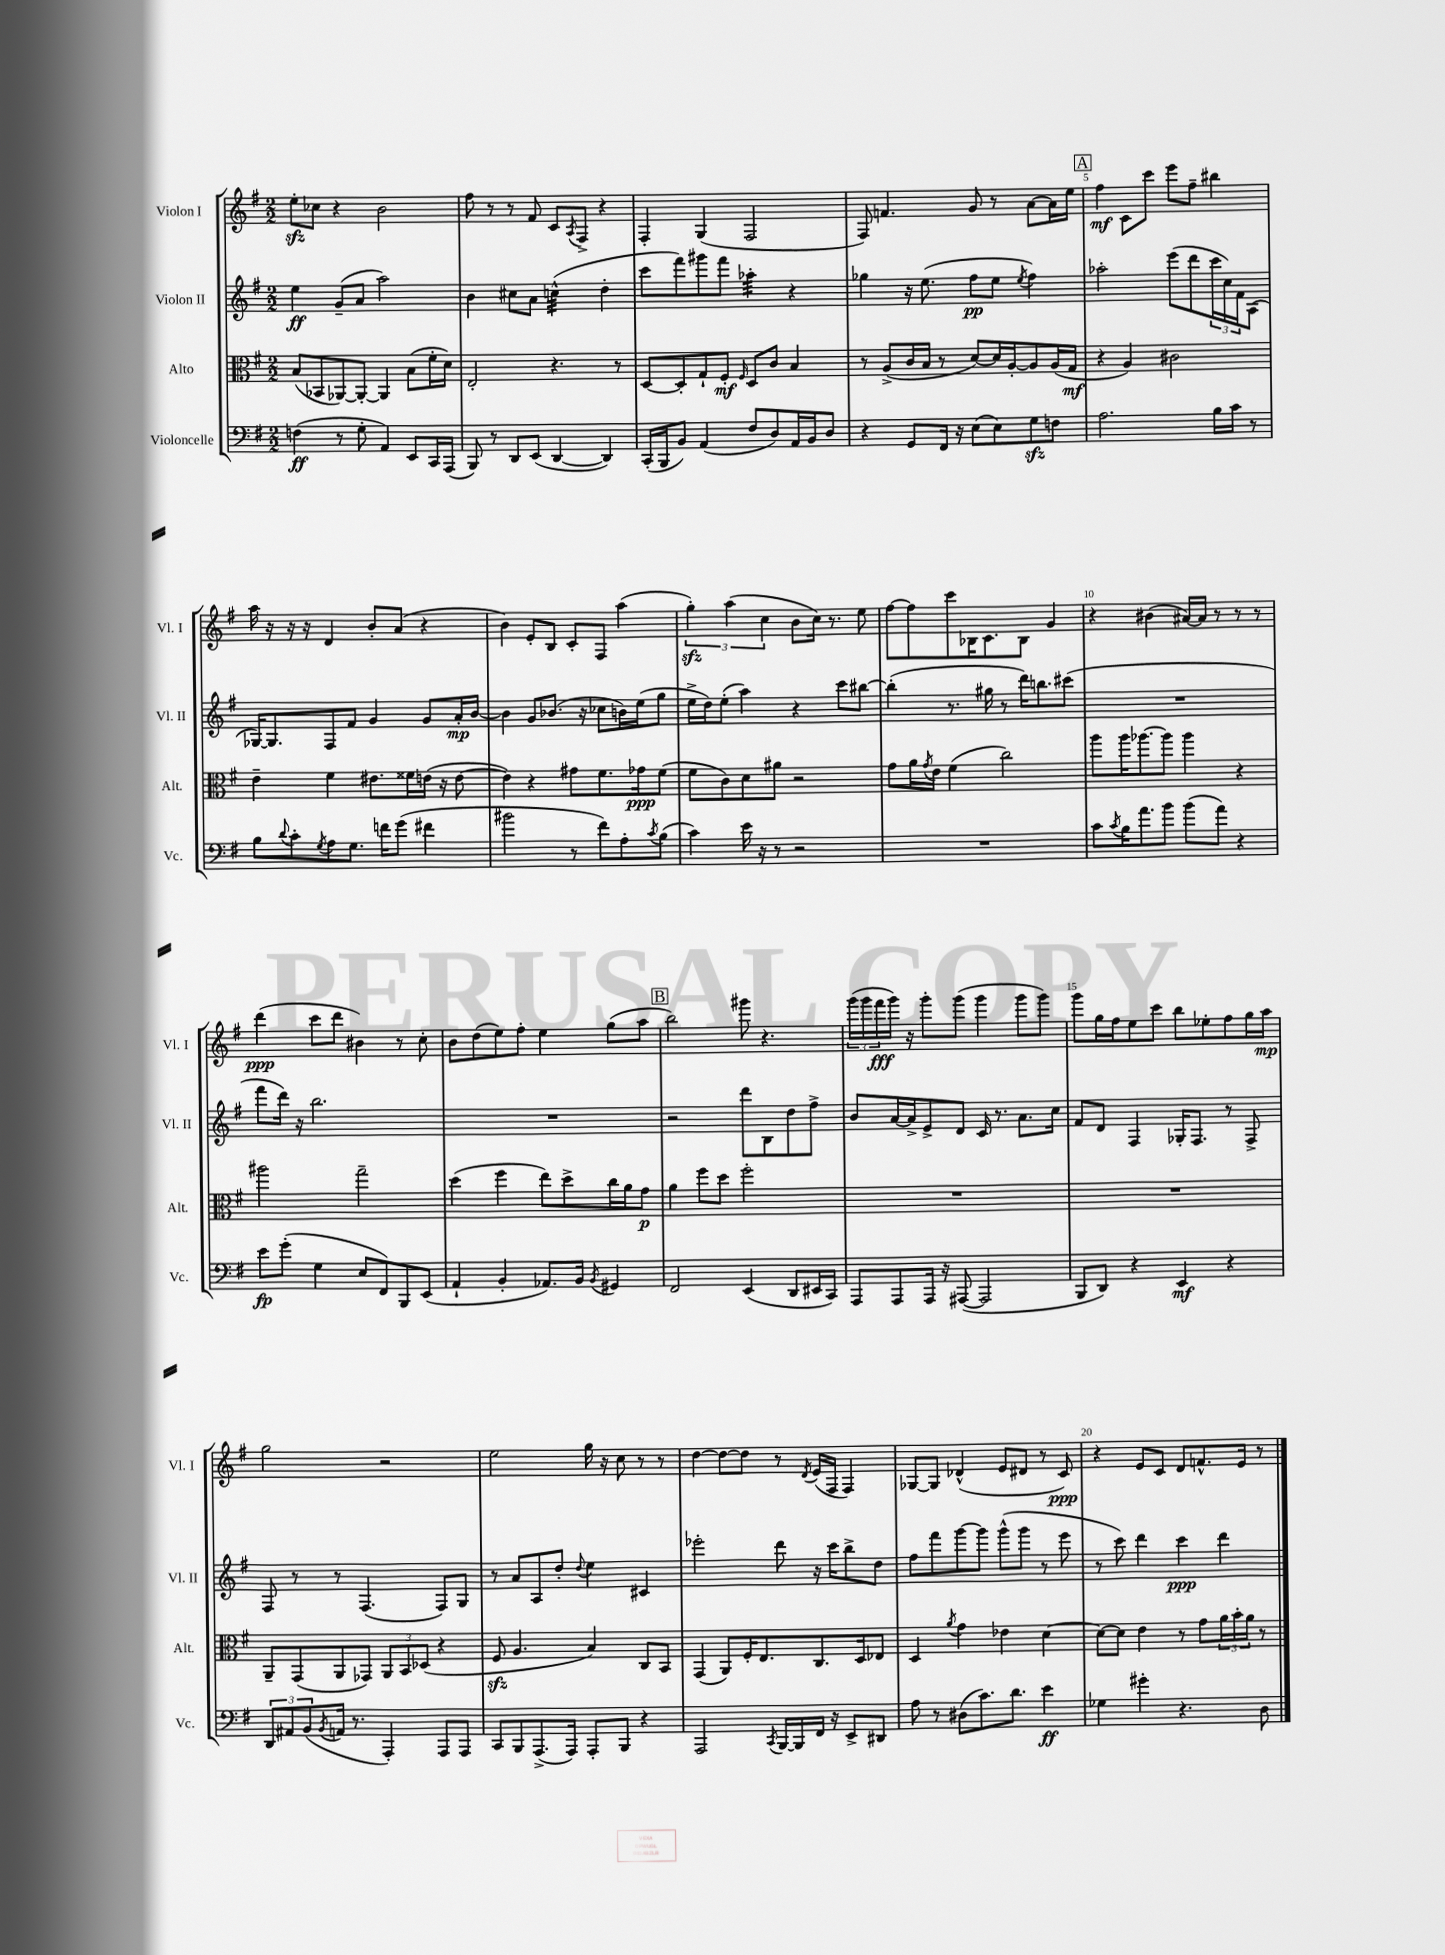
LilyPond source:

<<
\new StaffGroup <<
\new Staff = "s0" \with { instrumentName = "Violon I" shortInstrumentName = "Vl. I" } {
    \clef treble \key g \major \numericTimeSignature \time 2/2
    e''8-.\sfz ces''8 r4 b'2 |
    fis''8 r8 r8 fis'8 c'8 \acciaccatura { a8 } fis8-> r4 |
    fis4-. g4( fis2 |
    fis8) f'4. g'8 r8 a'8~ a'16 e''16 |
    \mark \markup { \box "A" } fis''4\mf c'8 c'''8 e'''8 fis''8-- bis''4 |
    a''16 r16 r16 r16 d'4 b'8-. a'8( r4 |
    b'4) e'8-. b8 c'8-. fis8 a''4( |
    \tuplet 3/2 { g''4-.\sfz) a''4( c''4 } b'8 c''16) r8. e''8 |
    fis''8~ fis''8 c'''8 bes16 c'8. bes8 g'4 |
    r4 bis'4( ais'16~) ais'16 r8 r8 r8 |
    d'''4\ppp( c'''8 d'''8 bis'4) r8 c''8-. |
    b'8 d''8( e''8) fis''8-. e''4 g''8( a''8 |
    \mark \markup { \box "B" } b''2) gis'''8 r4. |
    \tuplet 3/2 { g'''16( g'''16 fis'''16\fff } g'''16) r16 g'''8-. g'''8( g'''4 g'''8 g'''8) |
    g'''8 g''16 fis''16 e''8 c'''8 b''8 ees''8-. fis''8 g''16 a''16\mp |
    g''2 r2 |
    e''2 g''16 r16 c''8 r8 r8 |
    d''4~ d''8~ d''8 r8 \acciaccatura { d'8 } e'16( fis16 fis4) |
    ges8~ ges8 des'4-^( e'8 dis'8 r8 c'8\ppp) |
    r4 e'8 c'8 d'8 f'8.-^ e'16 r8 \bar "|." |
}
\new Staff = "s1" \with { instrumentName = "Violon II" shortInstrumentName = "Vl. II" } {
    \clef treble \key g \major \numericTimeSignature \time 2/2
    e''4\ff g'8--( a'8 a''2) |
    b'4 cis''8 a'8 c''4:32-^( d''4-. |
    c'''8 fis'''8) gis'''8 fis'''8 aes''4:32-. r4 |
    ges''4 r16 e''8.( fis''8\pp e''8 \acciaccatura { e''8 } fis''4) |
    \mark \markup { \box "A" } aes''2-. e'''8( d'''8 \tuplet 3/2 { c'''16 c''16) fis'16 } a8( |
    ges16~) ges8. fis8 fis'8 g'4 g'8 a'16-.\mp b'16~ |
    b'4 g'8 bes'8.( r16 ces''8 b'16) e''16( g''8 |
    e''16-> d''16) e''8-.( a''4) r4 c'''8 bis''8~ |
    bis''4-.( r8. gis''16 r8 d'''16) b''8. cis'''8( |
    R1 |
    fis'''8 d'''16) r16 b''2. |
    R1 |
    \mark \markup { \box "B" } r2 d'''8 b8 d''8 fis''8-> |
    b'8 a'16~ a'16-> e'8-> d'8 c'16 r8. a'8. c''16 |
    fis'8 d'8 fis4 ges16-. fis8. r8 fis8-> |
    fis8 r8 r8 fis4.( fis8) g8 |
    r8 a'8 a8 d''8-. \appoggiatura { d''8 } e''4 cis'4 |
    ees'''2-. d'''8 r16 c'''16 b''8-> d''8 |
    fis''8 fis'''8 g'''8~ g'''8 g'''8-^( g'''8 r8 e'''8 |
    r8 c'''8) d'''4 c'''4\ppp d'''4 \bar "|." |
}
\new Staff = "s2" \with { instrumentName = "Alto" shortInstrumentName = "Alt." } {
    \clef alto \key g \major \numericTimeSignature \time 2/2
    b8( bes,8 aes,8~) aes,8~-. aes,4 b8( fis'16-. d'16) |
    e2-. r4. r8 |
    d8~ d8-. g8-! fis8-.\mf \grace { fis16 } d8 c'8 b4 |
    r8 a8->( c'16 b16 r8 d'8~) d'16 a16~-. a8 a16( g16\mf |
    \mark \markup { \box "A" } r4 a4) cis'2 |
    e'4-- fis'4 eis'8. fisis'16 e'16( r16 e'8~ |
    e'4) r4 gis'8 fis'8. ges'16\ppp fis'8( |
    fis'8 c'8) d'8 ais'8 r2 |
    g'8 a'16 \acciaccatura { g'8 } e'16 fis'4( c''2) |
    a''8 a''16 aes''8.~ aes''8 aes''4 r4 |
    ais''2 g''2-- |
    d''4( fis''4 e''8) d''8-> c''16 a'16 g'8\p |
    \mark \markup { \box "B" } a'4 fis''8 d''8 fis''2-. |
    R1 |
    R1 |
    a,8-- g,8( a,8 ges,8) \tuplet 3/2 { a,8 b,8 des8( } r4 |
    fis8\sfz a4. b4) c8 b,8 |
    g,4( a,8) fis16-. e8. c8. d16 ees8 |
    d4 \acciaccatura { a'8 } g'4 ees'4 d'4~ |
    d'8~ d'8 e'4 r8 g'8 \tuplet 3/2 { a'16 b'16-. a'16 } r8 \bar "|." |
}
\new Staff = "s3" \with { instrumentName = "Violoncelle" shortInstrumentName = "Vc." } {
    \clef bass \key g \major \numericTimeSignature \time 2/2
    f4\ff( r8 g8-. a,4) e,8 c,16 a,,16( |
    b,,8) r8 d,8 e,8( d,4~ d,4) |
    c,16-.( b,,16 b,8) a,4( fis8 d8) a,16 b,16 d8 |
    r4 g,8 fis,16 r16 e8( e8) g8\sfz f8 |
    \mark \markup { \box "A" } a2. b16 c'16 r8 |
    b8 \appoggiatura { d'8 } c'8-. \acciaccatura { g8 } a8 g8. f'16 g'8( fis'4 |
    bis'2 r8 fis'8) a8-. \acciaccatura { c'8 } b8( |
    c'4) e'16 r16 r8 r2 |
    R1 |
    c'8 \acciaccatura { c'8 } b16 a'8. b'8 b'8( a'8) r4 |
    e'8\fp g'8-.( g4 e8 fis,8) b,,8 e,8( |
    a,4-! b,4-. aes,8.) b,16 \acciaccatura { b,8 } gis,4 |
    \mark \markup { \box "B" } fis,2 e,4( d,8 eis,16 c,16) |
    a,,8 a,,8 a,,16 r16 ais,,8~( ais,,2 |
    b,,8 d,8) r4 e,4\mf r4 |
    \tuplet 3/2 { d,8 ais,8 b,8( } \acciaccatura { b,8 } a,16 r8. a,,4-.) a,,8 a,,8 |
    c,8 b,,8 a,,8.->( a,,16) a,,8-. b,,8 r4 |
    a,,2 \acciaccatura { c,8 } b,,16~ b,,16 fis,16 r16 e,8-> dis,8 |
    a8 r8 dis8( c'8.) d'8. e'4\ff |
    ges4 gis'4-. r4. d8 \bar "|." |
}
>>
>>
\layout { \context { \Score \override BarNumber.break-visibility = ##(#f #t #t) barNumberVisibility = #(every-nth-bar-number-visible 5) } }
